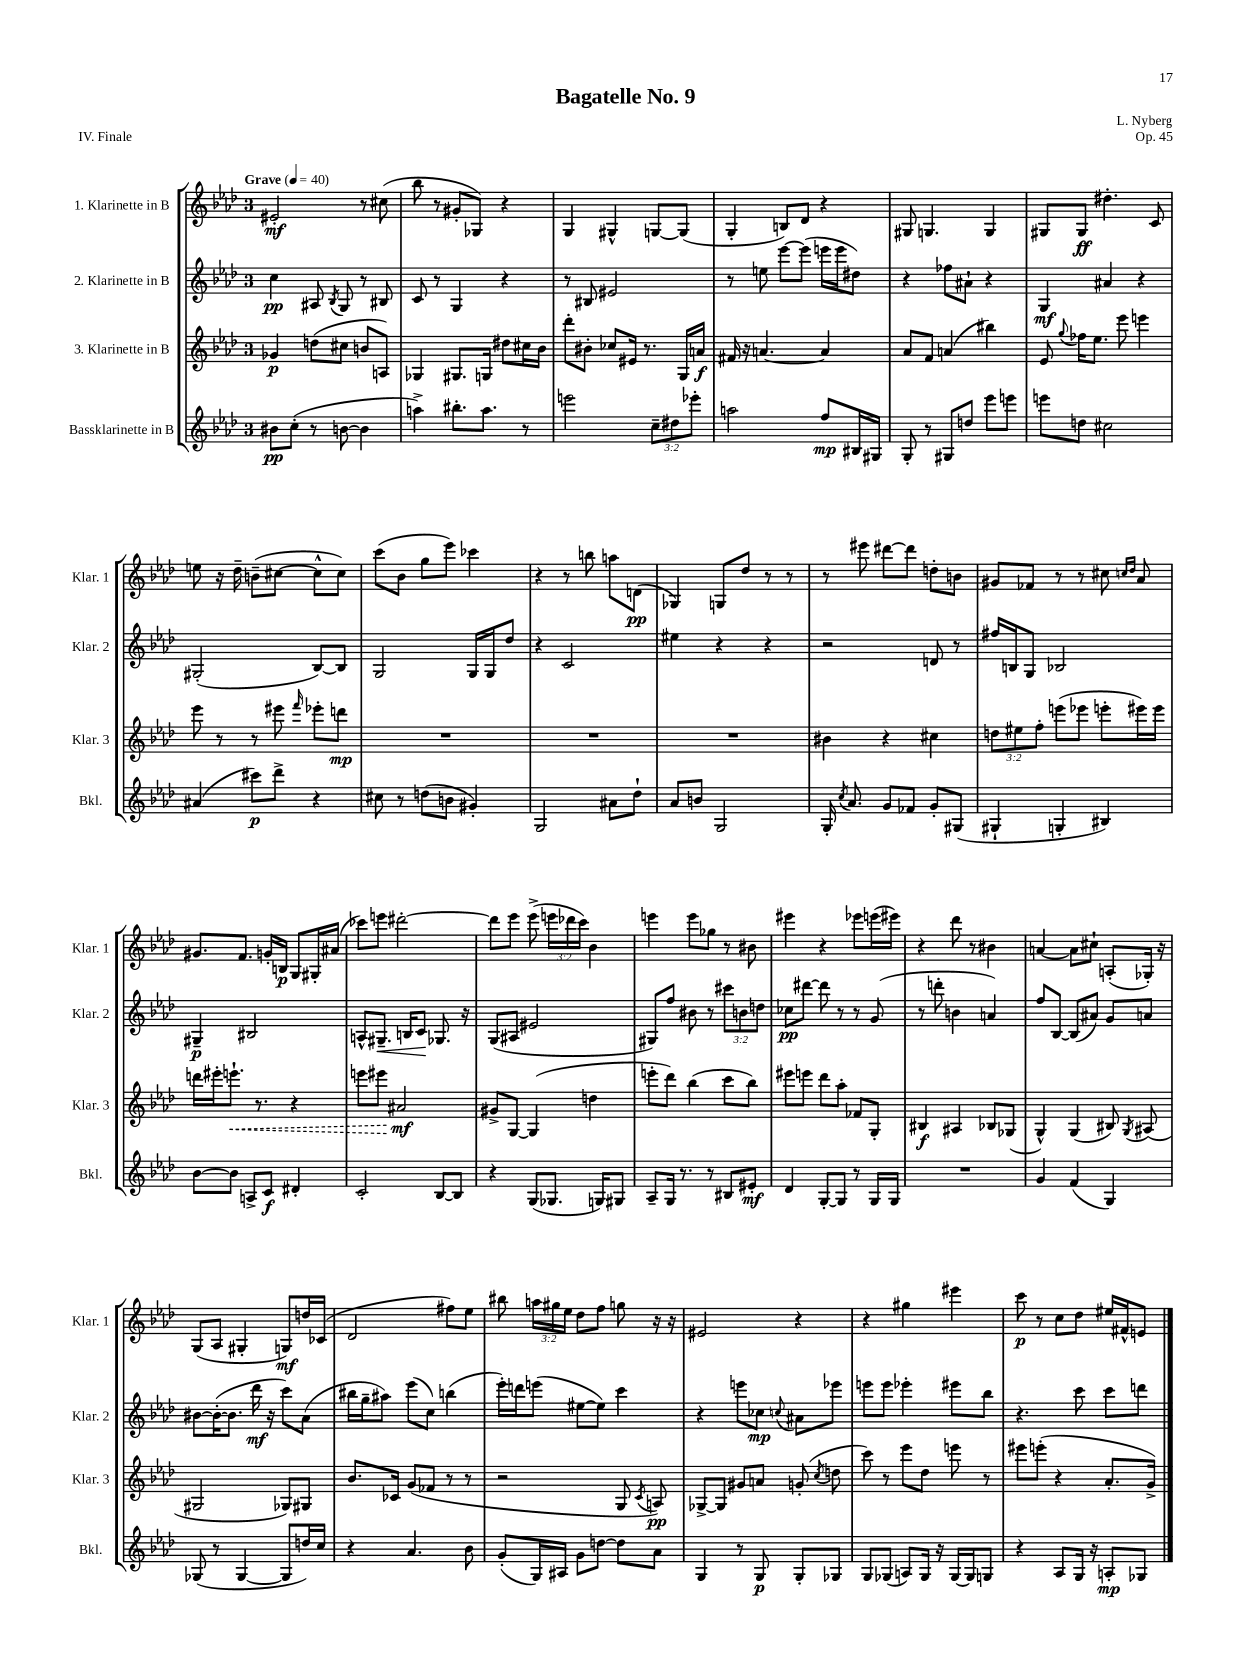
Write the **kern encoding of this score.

**kern	**kern	**kern	**kern
*staff4	*staff3	*staff2	*staff1
*clefG2	*clefG2	*clefG2	*clefG2
*k[b-e-a-d-]	*k[b-e-a-d-]	*k[b-e-a-d-]	*k[b-e-a-d-]
*M3/4	*M3/4	*M3/4	*M3/4
*MM40	*MM40	*MM40	*MM40
8b#\L	4g-/	4cc\	2e#'/
(8cc'\J	.	.	.
8r	(8dd\L	8A#/	.
.	.	8qB-/	.
[8b\	8cc#\J	8G/	.
4b\]	8b/L	8r	8r
.	8A/J)	8B#/	(8cc#\
=	=	=	=
4aa^\)	4G-/	8c/	8bb-\
.	.	8r	8r
8.bb#'\L	8.G#/L	4G/	8g#'/L
.	.	.	8G-/J)
8.aa\J	16G/Jk	.	.
.	8dd#\L	4r	4r
8r	16cc#\L	.	.
.	16b-\JJ	.	.
=	=	=	=
2eee\	8ddd-'\L	8r	4G/
.	8b#'\J	8B#/	.
.	8cc-/L	2e#/	4G#^^/
.	16e#/Jk	.	.
.	8.r	.	.
12cc~\L	.	.	[8G/L
12dd#\	.	.	.
.	16G/LL	.	(8G/]J
12eee-'\J	.	.	.
.	16a/JJ	.	.
=	=	=	=
2aa\	16f#/	8r	4G'/
.	16r	.	.
.	[4.a/	8ee\	.
.	.	[8eee-\L	8B/L)
.	.	(8eee-\]J	8d-/J
8ff/L	4a/]	16eee\LL	4r
.	.	16eee\J	.
16B#/L	.	8dd#\J)	.
16G#/JJ	.	.	.
=	=	=	=
8G'/	8a-/L	4r	8G#/
8r	8f/J	.	4.G/
8G#/L	(4a/	8ff-\L	.
8dd/J	.	8a#`\J	.
8eee-\L	4bb#\)	4r	4G/
8eee\J	.	.	.
=	=	=	=
8eee\L	8e-/	4G/	8G#/L
.	8qqgg/	.	.
8dd\J	16ff-\LK	.	8G#/J
.	8.ee-\J	.	.
2cc#\	.	4a#/	4.dd#'\
.	8eee-\	.	.
.	4eee\	4r	.
.	.	.	8c/
=	=	=	=
(4a#/	8eee-\	(2G#'/	8ee\
.	8r	.	16r
.	.	.	16dd-~\
8ccc#\L)	8r	.	(8b~\L
8ddd-^\J	8eee#\	.	[8cc#\J
.	16qqfff/	.	.
4r	8eee-'\L	[8B-/L)	8cc#^^\]L
.	8ddd\J	8B-/]J	8cc#\J)
=	=	=	=
8cc#\	2.r	2G/	(8ccc\L
8r	.	.	8b-\J
(8dd\L	.	.	8gg\L
8b\J	.	.	8eee-\J)
4g#'/)	.	16G/LL	4ccc-\
.	.	16G/J	.
.	.	8dd-/J	.
=	=	=	=
2G/	2.r	4r	4r
.	.	2c/	8r
.	.	.	8bb\
8a#\L	.	.	8aa\L
8dd-`\J	.	.	(8d\J
=	=	=	=
8a-/L	2.r	4ee#\	4G-/)
8b/J	.	.	.
2G/	.	4r	8G/L
.	.	.	8dd-/J
.	.	4r	8r
.	.	.	8r
=	=	=	=
16G'/	4b#\	2r	8r
8qcc/	.	.	.
8.a-/	.	.	.
.	.	.	8eee#\
8g/L	4r	.	[8ddd#\L
8f-/J	.	.	8ddd#\]J
8g'/L	4cc#\	8d/	8dd'\L
(8G#/J	.	8r	8b\J
=	=	=	=
4G#`/	12dd\L	16ff#/LL	8g#/L
.	.	16B/J	.
.	12ee#\	.	.
.	.	8G/J	8f-/J
.	12ff'\J	.	.
4G'/	(8eee\L	2B-/	8r
.	8eee-\J	.	8r
4B#/)	8eee'\L	.	8cc#\
.	.	.	16qqcc/LL
.	.	.	16qqdd-/JJ
.	16eee#\L)	.	8a-/
.	16eee#\JJ	.	.
=	=	=	=
[8b-\L	16ddd\LL	4G#~/	8.g#/L
.	16eee#'\J	.	.
8b-\]J	8.eee`\J	.	.
.	.	.	8.f/J
8A^/L	.	2B#/	.
.	8.r	.	.
8c/J	.	.	16g'/LL
.	.	.	16B/JJ
4d#'/	4r	.	8G/L
.	.	.	16G#'/L
.	.	.	(16a#/JJ
=	=	=	=
2c'/	8eee\L	8A^^/L	8ccc-\L)
.	8eee#\J	8.G#~/J	8eee\J
.	2a#/	.	[2ddd#'\
.	.	16B/LK	.
.	.	8c/J	.
[8B-/L	.	8.G-/	.
8B-/]J	.	.	.
.	.	16r	.
=	=	=	=
4r	8g#^/L	(8G/L	8ddd#\]L
.	[8G/J	8A#/J	8eee-\J
(8G/L	(4G/]	2e#/	(8eee-^\
8.G-/J	.	.	24eee\LL
.	.	.	24ddd-\
.	.	.	24ccc\JJ)
.	4dd\	.	4b-\
16G/LK)	.	.	.
8G#/J	.	.	.
=	=	=	=
8A-~/L	8eee'\L	8G#/L)	4eee\
16G/Jk	8ddd-\J)	8ff/J	.
8.r	.	.	.
.	(4bb-\	8b#\	8eee\L
8r	.	8r	8gg-\J
8B#/L	8ccc\L	12ccc#\L	8r
.	.	12b\	.
8e#'/J	8bb-\J)	.	8b#\
.	.	12dd\J	.
=	=	=	=
4d-/	8eee#\L	8cc-\L	4eee#\
.	8eee\J	[8ddd#\J	.
[8G'/L	8ddd-\L	8ddd#\]	4r
8G/]J	8aa-'\J	8r	.
8r	8f-/L	8r	8eee-\L
16G/LL	8G'/J	(8g/	(16eee\L
16G/JJ	.	.	16eee#\JJ)
=	=	=	=
2.r	4B#/	8r	4r
.	.	8ddd'\	.
.	4A#/	4b\	8ddd-\
.	.	.	8r
.	8B-/L	4a/)	4b#\
.	(8G-/J	.	.
=	=	=	=
4g/	4G^^/)	8ff/L	[4a/
.	.	[8B-/J	.
(4f/	(4G/	(8B-/]L	8a\]L
.	.	8a#/J)	8cc#`\J
4G/)	8B#/)	8g/L	(8A'/L
.	8qG/	.	.
.	(8A#/	8a/J	16G-'/Jk)
.	.	.	16r
=	=	=	=
(8G-/	2G#/	[8b#\L	(8G/L
8r	.	(16b#'\_K	8A-/J
.	.	8.b#\]J	.
[4G-/	.	.	4G#'/
.	.	16ddd-\	.
.	.	16r	.
8G-/]L	8G-/L)	8ccc\L)	8G/L)
16dd/L)	8G#/J	(8a-\J	16dd/L
16cc/JJ	.	.	(16c-/JJ
=	=	=	=
4r	8.b-/L	16bb#\LL	2d-/
.	.	16gg~\J	.
.	.	8aa#\J)	.
.	16c-/Jk	.	.
4.a-/	(8g/L	(8eee-\L	.
.	8f-/J	8cc\J)	.
.	8r	(4bb\	8ff#\L)
8b-\	8r	.	8ee-\J
=	=	=	=
(8g'/L	2r	16eee-'\LL)	8bb#\
.	.	16ddd\J	.
16G/L)	.	(8eee\J	24aa\LL
.	.	.	24gg#\
16A#/JJ	.	.	.
.	.	.	24ee-\JJ
8g\L	.	[8ee#\L	8dd-\L
[8dd\J	.	8ee#\]J)	8ff\J
8dd\]L	8G/	4ccc\	8gg\
.	8qc/	.	.
8a-\J	8A/)	.	16r
.	.	.	16r
=	=	=	=
4G/	[8G-^/L	4r	2e#/
.	8G-/]J	.	.
8r	8g#/L	8eee\L	.
8G/	8a/J	8cc-\J	.
.	.	8qqcc/	.
8G'/L	(8g'/	8a#\L	4r
.	8qcc/	.	.
8G-/J	8dd\	8eee-\J	.
=	=	=	=
8G/L	8ccc\)	8eee\L	4r
(8G-/J	8r	8eee\J	.
8A/L)	8eee-\L	4eee-'\	4gg#\
16G-/Jk	8dd-\J	.	.
16r	.	.	.
[16G-/LL	8eee\	8eee#\L	4eee#\
16G-/]J	.	.	.
8G/J	8r	8bb-\J	.
=	=	=	=
4r	8eee#\L	4.r	8ccc\
.	(8eee'\J	.	8r
8A-/L	4r	.	8cc\L
16G/Jk	.	8ccc\	8dd-\J
16r	.	.	.
8A'/L	8.a-'/L	8ccc\L	16ee#/LL
.	.	.	16f#^^/J
8G-/J	.	8ddd\J	8e/J
.	16g^/Jk)	.	.
==	==	==	==
*-	*-	*-	*-
